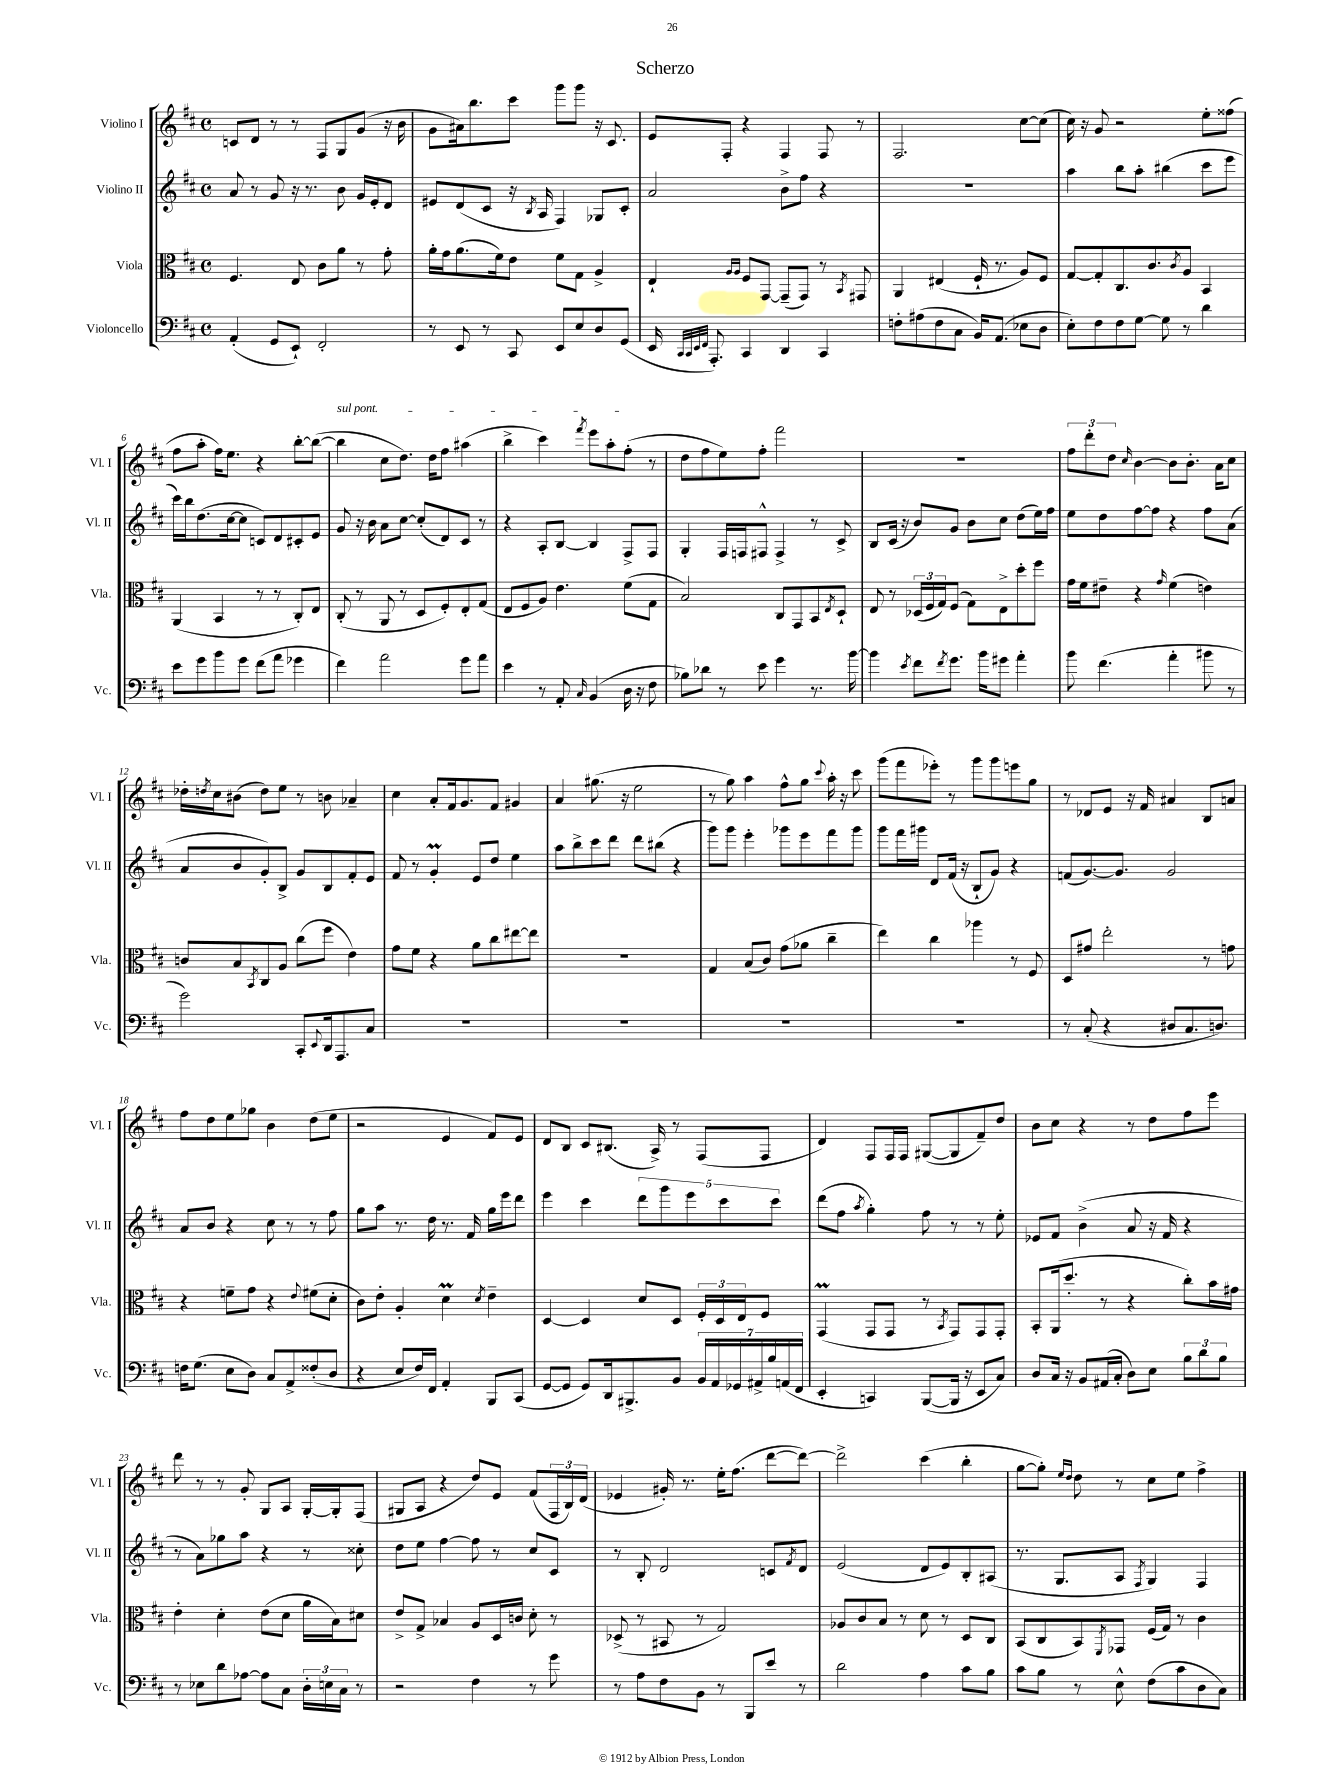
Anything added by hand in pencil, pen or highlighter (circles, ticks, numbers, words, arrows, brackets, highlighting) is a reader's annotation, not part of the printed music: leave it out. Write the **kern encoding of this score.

**kern	**kern	**kern	**kern
*staff4	*staff3	*staff2	*staff1
*clefF4	*clefC3	*clefG2	*clefG2
*k[f#c#]	*k[f#c#]	*k[f#c#]	*k[f#c#]
*M4/4	*M4/4	*M4/4	*M4/4
*met(c)	*met(c)	*met(c)	*met(c)
(4AA'	4.F#	8a	8c
.	.	8r	8d
8GG	.	8g	8r
8EE`)	8E	16r	8r
.	.	8.r	.
2FF#'	8c#	.	8F#
.	8a	8b	8G
.	8r	16g	(8g
.	.	16e'	.
.	8g'	8d	16r
.	.	.	16b
=	=	=	=
8r	16a'	8e#	8g
.	16g	.	.
8EE	(8.a	(8d	16a#)
.	.	.	8.bb
8r	.	8c#	.
.	16f#)	.	.
8CC#	8e	16r	8ccc#
.	.	8qB	.
.	.	16A	.
8EE	8f#	4F#)	8ggg
8E	8G	.	8ggg
8D	4A^	8G-	16r
.	.	.	8.c#
(8GG	.	8c#'	.
=	=	=	=
16EE	4E`	2a	8e
32qqCC#	.	.	.
32qqCC#	.	.	.
32qqEE	.	.	.
32qqFF#	.	.	.
8.AAA')	.	.	.
.	.	.	8F#'
.	16qqA	.	.
.	16qqA	.	.
4CC#	8F#	.	4r
.	[8GG	.	.
4DD	(8GG~]	8b^	4F#
.	8GG)	8ff#	.
4CC#	8r	4r	8F#
.	8qBB	.	.
.	8GG#	.	8r
=	=	=	=
8F'	4AA	1r	2.F#
(8A#	.	.	.
8F	(4E#	.	.
8C#	.	.	.
16BB)	16F#`	.	.
(8.AA	8.r	.	.
8E-	8A)	.	[8cc#
8D	8F#	.	(8cc#]
=	=	=	=
8E')	[8G	4aa	16cc#)
.	.	.	16r
8F#	8G']	.	8g
8F#	8.C#	8bb	2r
[8G	.	8aa'	.
.	8.c#	.	.
8G]	.	(4bb#	.
.	8qc#	.	.
8r	8A	.	.
4d	4BB	8ccc#	8ee'
.	.	8eee	(8ff##
=	=	=	=
8e	(4AA	16ccc#)	8ff#
.	.	16bb	.
8g	.	(8.dd	8aa'
8b	4BB	.	16ff#)
.	.	[16cc#	8.ee
8g	.	8cc#]	.
(8f#	8r	8c)	4r
8a	8r	8d	.
4g-	8C#')	8c#'	[8bb'
.	8E	8e	(8bb_
=	=	=	=
4f#)	(8C#'	8g	4bb]
.	8r	16r	.
.	.	16b	.
2a	8AA	8a	8cc#
.	8r	[8cc#	8.dd)
.	8D	(8cc#']	.
.	.	.	16dd
.	8F#')	8d)	8ff#
8g	8E'	8c#	(4aa#
8a	(8G	8r	.
=	=	=	=
4e	8E	4r	4bb^
.	8F#	.	.
8r	8A)	8A'	4ccc#)
8AA'	4.e	[8B	.
16qqC#	.	.	8qfff#
(4BB	.	4B]	8eee
.	.	.	8aa'
16D	(8f#	8F#^	(8ff#'
16r	.	.	.
8F#	8G	8F#	8r
=	=	=	=
8B-)	2B)	4G'	8dd
8d-	.	.	8ff#
8r	.	16F#	8ee)
.	.	16F	.
8e	.	8F#^^	8ff#'
4g	8C#	4F#^	2fff#
.	8GG	.	.
8.r	8BB	8r	.
.	8qE	.	.
.	8D`	8c#^	.
[16b	.	.	.
=	=	=	=
4b]	8E	8B	1r
.	8r	(16c#	.
.	.	16r	.
8qe	.	.	.
8f#	(24D-	8b)	.
.	24F#	.	.
.	24G)	.	.
8qf#	.	.	.
8.g	(8F#	8g	.
.	8G)	8b	.
16b	.	.	.
8g#	8E^	8cc#	.
4a'	8dd'	(8dd	.
.	8ff#	16ee)	.
.	.	16ff#	.
=	=	=	=
8b	16g	8ee	12ff#
.	16f#	.	.
.	.	.	12ddd'
(4.f#	8e#~	8dd	.
.	.	.	12dd
.	.	.	16qqcc#
.	4r	[8ff#	[4b
.	.	8ff#]	.
.	16qqg	.	.
4a'	(4f#	4r	8b]
.	.	.	8.b'
8b#	4e)	8ff#	.
.	.	.	16a
8r	.	(8a	8cc#
=	=	=	=
2g)	8c	8a	16dd-'
.	.	.	8qdd
.	.	.	16cc#
.	8B	8b	(8b#
.	8qBB	.	.
.	8C#	8g')	8dd)
.	8A	8B^	8ee
8CC#'	(8cc#	8g	8r
8qqEE	.	.	.
16DD	8ff#	8B	8b
8.AAA	.	.	.
.	4e)	8f#'	4a-~
8C#	.	8e	.
=	=	=	=
1r	8g	8f#	4cc#
.	8f#	8r	.
.	4r	4g'	8a'
.	.	.	16f#
.	.	.	8.g
.	8a	8e	.
.	8cc#	8dd	8f#
.	[8ee#	4ee	4g#
.	8ee#]	.	.
=	=	=	=
1r	1r	8aa	4a
.	.	8bb^	.
.	.	8ccc#	(8.gg#
.	.	8ddd	.
.	.	.	16r
.	.	8ddd	2ee
.	.	(8bb#	.
.	.	4r	.
=	=	=	=
1r	4G	8ggg)	8r
.	.	8ggg	8gg)
.	(8B	4eee'	4aa
.	8c#)	.	.
.	(8g	8ggg-	8ff#^^
.	8a-	8eee	8gg
.	.	.	8qqccc#
.	4cc#~	8fff#	16aa'
.	.	.	16r
.	.	8ggg-	8ccc#
=	=	=	=
1r	4ee)	8ggg	(8ggg
.	.	16fff#	8fff#
.	.	16ggg#	.
.	4cc#	8d	8eee-')
.	.	(16f#	8r
.	.	16r	.
.	4aa-	8B`	8ggg
.	.	8g)	8ggg
.	8r	4r	8eee
.	8F#	.	8gg
=	=	=	=
8r	8D	(8f	8r
(8C#'	8g#	[8.g)	8d-
4r	2ee'	.	8e
.	.	8.g]	.
.	.	.	16r
.	.	.	16f#
8D#	.	2g	4a#
8.C#	.	.	.
.	8r	.	8B
8.D)	.	.	.
.	8g	.	8a
=	=	=	=
16F	4r	8a	8ff#
(8.G	.	.	.
.	.	8b	8dd
8E	8f~	4r	8ee
8D)	8g	.	8gg-
8C#	4r	8cc#	4b
8AA^	.	8r	.
.	8qqe	.	.
(8F##'	(8f#	8r	(8dd
8D	8d'	8ff#	8ee
=	=	=	=
4r	8c#)	8gg	2r
.	8e'	8aa	.
8E	4A'	8.r	.
16F#)	.	.	.
16FF#	.	16dd	.
4AA'	4d	8.r	4e
.	.	16f#	.
.	8qd	.	.
8BBB	4e~	16gg	8f#)
.	.	16eee	.
(8CC#	.	8ddd	8e
=	=	=	=
[8GG	[4D	4eee	8d
8GG]	.	.	8B
8GG)	4D]	4ccc#	8c#
16DD	.	.	(8.B#
8.BBB#^	.	.	.
.	8d	10ddd	.
.	.	.	16A^)
.	.	10ggg	.
8BB	8D	.	8r
.	.	10eee	.
28BB	24F#'	.	(8F#
28AA	.	.	.
.	24D	.	.
.	.	10ccc#	.
28GG-	.	.	.
.	24E	.	.
28AA#^	.	.	.
.	8F#	.	8F#
28B	.	.	.
.	.	10ccc#	.
(28AA	.	.	.
28FF#	.	.	.
=	=	=	=
4EE'	(4GG	(8ddd	4d)
.	.	8ff#	.
.	.	8qaa	.
4CC)	8GG	4gg')	8F#
.	8GG	.	16F#
.	.	.	16F#
([8BBB	8r	8ff#	([8G#
.	8qBB	.	.
16BBB]	8GG)	8r	8G#]
16r	.	.	.
8EE	8GG	8r	8f#~)
8C#)	8GG'	8ee'	8dd
=	=	=	=
8D	8BB'	8e-	8b
16C#	(16AA	8f#	8cc#
16r	8.dd'	.	.
8BB	.	(4b^	4r
(16AA#	8r	.	.
16C#'	.	.	.
8D)	4r	8a	8r
8E	.	16r	8dd
.	.	16f#	.
12B	8cc#')	4r	8ff#
12d	.	.	.
.	16b	.	8eee
12B	.	.	.
.	16g#	.	.
=	=	=	=
8r	4e'	8r	8ddd
8E-	.	8a)	8r
8d	4d'	8gg-	8r
[8A-	.	8aa	8g'
8A-]	(8e	4r	8G
8C#	8d	.	8A
24D'	16a	8r	[16G'
24E	.	.	.
.	16B)	.	16G']
24C#	.	.	.
8r	8d#	8cc##'	(8F#
=	=	=	=
2r	8e^	8dd	8G#
.	8G^	8ee	8A
.	4B-	[4ff#	4r
4F#	8A	8ff#]	8dd)
.	16D	8r	8e
.	16c	.	.
8r	8d'	8cc#	(8f#
8g	8r	8c#	24F#
.	.	.	24B)
.	.	.	(24d
=	=	=	=
8r	(8D-^	8r	4e-
8A	8r	8B'	.
8F#	8BB#	2d	16g#')
.	.	.	8.r
8BB	8r	.	.
8r	2G)	.	16ee'
.	.	.	(8.ff#
8BBB	.	.	.
8e	.	8c	[8ddd
.	.	8qf#	.
8r	.	8d	8ddd_)
=	=	=	=
2d	8A-	(2e	2ddd^]
.	8c#	.	.
.	8B	.	.
.	8r	.	.
4A	8d	8d	(4ccc#
.	8r	8e)	.
8c#	8D	8B'	4bb'
8B	8C#	(8A#	.
=	=	=	=
8c#	(8BB	8.r	[8gg
8B	8C#	.	8gg'])
.	.	8.G	.
.	.	.	16qqee
.	.	.	16qqdd
8r	8BB)	.	8dd
.	8qFF#	.	.
8E^^	8GG-	8A	8r
.	.	8qF#	.
(8F#	(16F#	4G)	8cc#
.	16G)	.	.
8c#	8r	.	8ee
8D	4c#	4F#	4ff#^
8C#)	.	.	.
==	==	==	==
*-	*-	*-	*-
